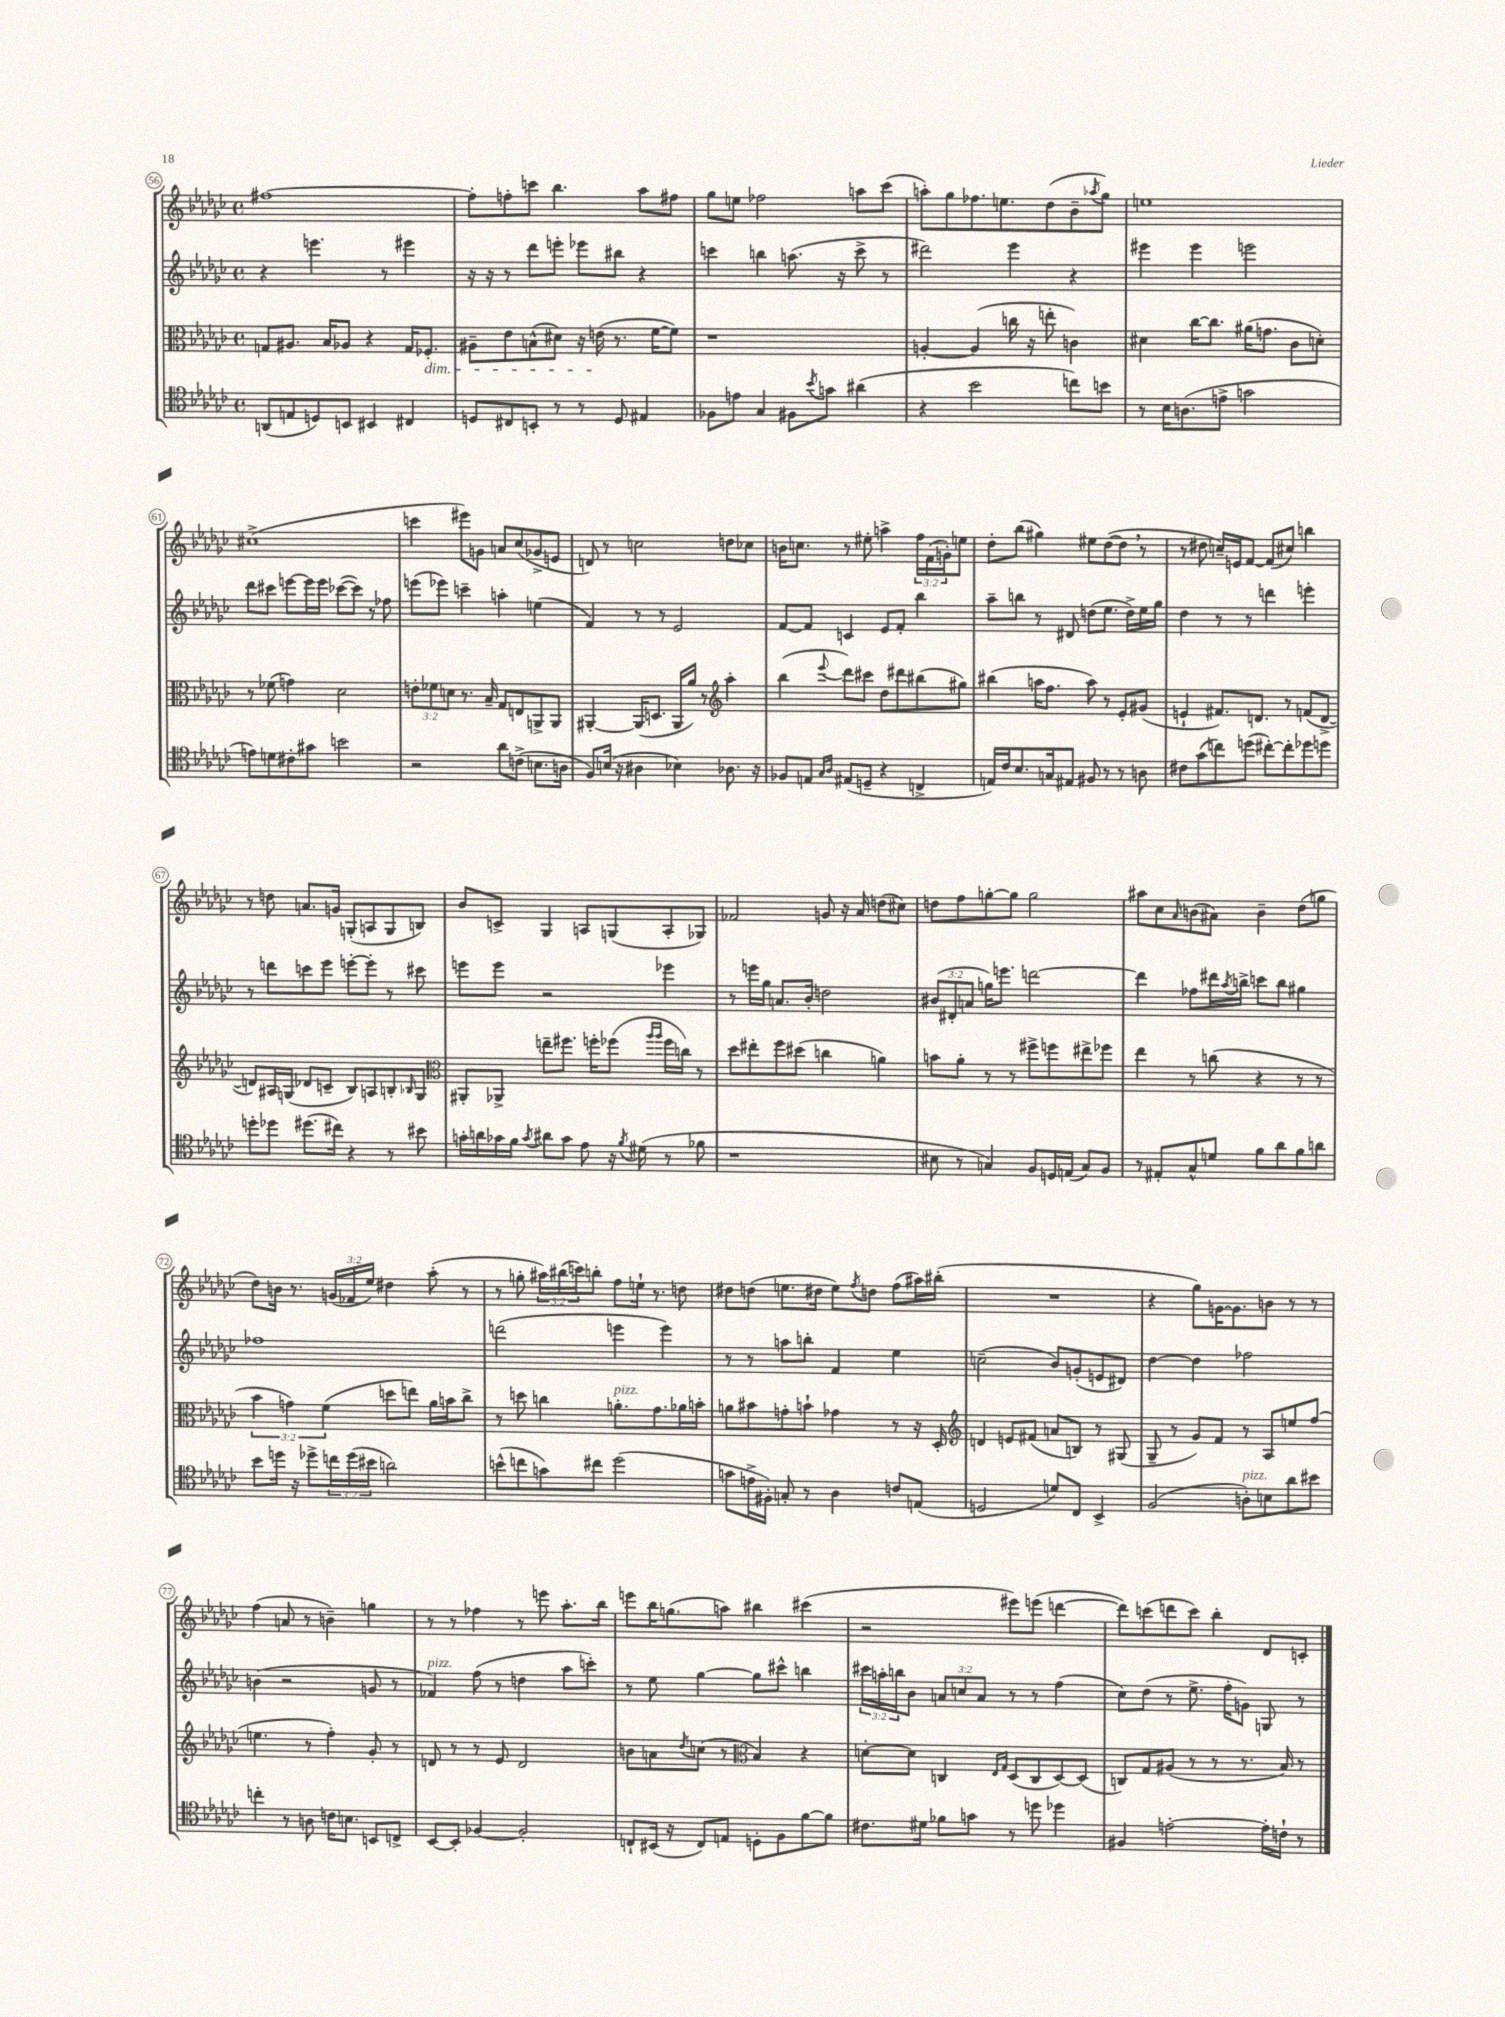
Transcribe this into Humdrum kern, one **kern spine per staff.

**kern	**kern	**kern	**kern
*staff4	*staff3	*staff2	*staff1
*clefC4	*clefC3	*clefG2	*clefG2
*k[b-e-a-d-g-c-]	*k[b-e-a-d-g-c-]	*k[b-e-a-d-g-c-]	*k[b-e-a-d-g-c-]
*M4/4	*M4/4	*M4/4	*M4/4
*met(c)	*met(c)	*met(c)	*met(c)
(8AA	8G	4r	[1ff#
8E	8.A#	.	.
8D)	.	4.eee	.
.	16B-	.	.
8BB	8A-	.	.
4BB#	4r	.	.
.	.	8r	.
4C#	16G	4eee#	.
.	8.F-'	.	.
=	=	=	=
8D	8A#~	16r	8ff#']
.	.	16r	.
8C#	8e-	8r	8ff'
8BB'	(8B^^	8ddd-	8ccc
8r	8d#)	8eee'	4.bb-
8r	16r	8eee-	.
.	(16e	.	.
8D	8.r	8bb#	.
4E#	.	4r	8aa-
.	[16f	.	.
.	8f])	.	8ff#
=	=	=	=
8F-	1r	4ccc	8gg-
8e	.	.	8ee
4G-	.	4bb	2ff-
8F#	.	(8.aa	.
8qb-	.	.	.
8g	.	.	.
.	.	16r	.
(4a#	.	8ccc^	8aa
.	.	8r	(8ccc-
=	=	=	=
4r	[4A'	2ddd#)	8aa')
.	.	.	8gg-
2b-	(4A]	.	8.ff-
.	.	.	8.ee
.	16cc	4eee-	.
.	16r	.	.
.	8ee'	.	(8dd-
8cc)	4c)	4r	8b-~
.	.	.	8qaa-
8b	.	.	8gg-)
=	=	=	=
8r	4d#	4eee#	1ee
16B-	.	.	.
(8.A	.	.	.
.	[16cc-	4eee#	.
.	8.cc-]	.	.
8e^	.	.	.
2g	(16a#	2eee	.
.	8.g	.	.
.	8c-	.	.
.	8d')	.	.
=	=	=	=
8e)	8r	8ddd-	(1cc#^
8d	(8f-	8ccc#	.
8c#'	4g)	[8eee	.
8g#	.	16eee]	.
.	.	16eee	.
2b	2d-	([8ccc-	.
.	.	8ccc-])	.
.	.	8r	.
.	.	8ff-	.
=	=	=	=
2r	12e'	(8eee	4ccc
.	12f-	.	.
.	.	8eee-)	.
.	12d	.	.
.	8.r	4ccc~	8eee#)
.	.	.	8g
.	16B-~	.	.
8a-	8G-	4aa'	8a
(8c^	8E	.	(8cc-
8.B	8AA^	(4ee	8g-^
.	8AA	.	8e
16A	.	.	.
=	=	=	=
8F)	[4AA#'	4f)	8d)
(16B	.	.	8r
16r	.	.	.
4A#	(16AA#]	8r	2cc
.	8.D	.	.
.	.	8r	.
4B-)	16AA#	2e-	.
.	16a-)	.	.
.	8r	.	.
*	*clefG2	*	*
8.A-	4aa-'	.	8dd
.	.	.	8cc-
16r	.	.	.
=	=	=	=
8F-	(4bb-	[8f	16b
.	.	.	8.cc
8E	.	8f]	.
16qqG-	.	.	.
16qqA-	8qqeee-	.	.
(8E#	8ddd-)	4c	8r
8D~	8ccc#	.	8ee#'
4r	8dd-	8e-	4aa^
.	8ddd#	8f'	.
4C^	(8bb#	4bb-	24ff
.	.	.	(24f
.	.	.	24g')
.	8gg#)	.	8ee
=	=	=	=
16E)	(4bb#	8aa-~	8dd-'
16c-	.	.	.
8.B-	.	8bb	(8bb-
.	16aa	8r	4gg#)
16G	8.ff	.	.
8E#	.	8d#	.
8F#	8aa)	(8dd	8ee#
8r	8r	8.ee-	([8dd-
8r	8e-'	.	8dd-]
.	.	16dd^)	.
8A	(8g#	16ee-	8r
.	.	16gg-	.
=	=	=	=
8c#	4e`	4dd-	8r
(8g-	.	.	8dd#
8cc)	8.f#)	8r	16cc~)
.	.	.	16e
(8dd	.	8r	[8f
.	8.d	.	.
[8cc#')	.	4ddd	(8f]
8cc#']	8r	.	8cc#)
8dd-	(8f	4eee'	4bb
8dd	[8d^	.	.
=	=	=	=
8dd'	8d])	8r	8r
8dd-	16A#	8ddd	8dd
.	(16G	.	.
(8.dd#	8d-	8ccc	8.a
.	8c~	8eee-	.
16cc#)	.	.	16g
4r	8B-)	[8eee'	(8G'
.	8A	8eee']	8A
8r	8B'	8r	8G
.	16qqB-	.	.
8b#	8G	8ccc#	8B)
=	=	=	=
*	*clefC3	*	*
16g'	8AA#'	8eee	8b-
16a	.	.	.
16g-	8AA-^	8eee	8c^
16f	.	.	.
8qg-	.	.	.
8a#	8ee~	2r	4G-
8g-	8.ff#	.	.
8e-	.	.	8A
.	16ff'	.	.
16r	(8ff-	.	(8G
8qf	.	.	.
(16d#	.	.	.
.	16qqaa-	.	.
.	16qqaa-	.	.
8r	16ff-	4eee-	8A'
.	16cc)	.	.
8f-	8r	.	8G-)
=	=	=	=
1r	8dd-	8r	2f-
.	8ee#'	16eee	.
.	.	16gg-	.
.	8ff	8.a	.
.	(8dd#	.	.
.	.	16b-'	.
.	4cc	2dd	8g
.	.	.	16r
.	.	.	16a-
.	4a)	.	(8dd
.	.	.	8cc#)
=	=	=	=
8B#	8b	(12b#	8dd
.	.	12d#'	.
8r	8a-'	.	8ff
.	.	12a	.
4G)	8r	16gg)	[8gg'
.	.	8.eee	.
.	8r	.	8gg]
8F	8ff#^	[2ddd	2gg
16D	8ff	.	.
(16E	.	.	.
8G)	8ee#^	.	.
8F	8ff-	.	.
=	=	=	=
8r	4ee-	4ddd]	8aa#
8E#'	.	.	8cc-
.	.	.	16qqa-
8G-^^	8r	8ff-	(8b
8d	(8cc	16ddd#	8a#)
.	.	8qaa-	.
.	.	16bb^	.
8f	4r	8ccc	4b~
8a-	.	8bb	.
8f	8r	4gg#	(8dd-
8a	8r	.	8gg
=	=	=	=
8b-	6b-	1ff-	8dd-)
16dd	.	.	16b
.	6g)	.	.
16r	.	.	8.r
8dd-^	.	.	.
.	(6f	.	.
24cc	.	.	(24g
(24dd-	.	.	24f-
24b#	.	.	24ee-)
2a)	8dd	.	4dd#
.	8ee)	.	.
.	16a-	.	(8aa-'
.	16b	.	.
.	8cc-^	.	8r
=	=	=	=
(8b^^	8r	(2ddd	8r
8cc	8dd	.	8gg'
8g)	4cc	.	24aa#)
.	.	.	(24bb#
.	.	.	24ccc)
8cc#	.	.	8bb'
(2dd-	8.a'	4eee	8ff
.	.	.	16ee`
.	8.g-	.	8.r
.	.	4eee)	.
.	16a-	.	8dd
.	16b'	.	.
=	=	=	=
8g	8a	8r	8dd#
16e^	8b#	8r	(8dd
16F#')	.	.	.
8G'	8g'	8aa	8.ee
8r	8b`	8bb'	.
.	.	.	16dd#
4A-	4g-	4f	8ee)
.	.	.	8qff
.	.	.	8dd
8c	8r	4ee-	(8ff
(8E	16r	.	16aa#)
.	16D-'	.	(16bb#'
=	=	=	=
*	*clefG2	*	*
2D	4d	(2cc~	1r
.	8e	.	.
.	(8f#	.	.
8d)	8a	8b-)	.
8C-	8B)	(8g'	.
4BB-^	8r	8e	.
.	(8G#	8d#)	.
=	=	=	=
(2F	8G-~	[4dd-	4r
.	8r	.	.
.	8g-)	4dd-]	8gg-)
.	8f	.	[16g
.	.	.	8.g]
8A')	8r	2ff-	.
8B	8A-	.	8b
8a-	8ee	.	8r
8b#	(8ff	.	8r
=	=	=	=
4cc'	4.ee	(4b	(4ff
8r	.	2r	8a
8A	8r	.	8r
16c	4ff')	.	4b~)
8.B	.	.	.
8BB	8g-'	8g	4gg
8C^	8r	8r	.
=	=	=	=
[8BB-	8d	4f-)	8r
8BB-']	8r	.	8r
[4F-	8r	(8ff	4ff-
.	8e-	8r	.
2F-']	2d	4dd	8r
.	.	.	8eee
.	.	8aa-	8.aa-'
.	.	8ccc')	.
.	.	.	16bb-
=	=	=	=
8C`	8b	8r	8eee
(16BB#	8a	8ee-	16bb-
16r	.	.	(8.gg
.	8qdd-	.	.
8C)	(8cc	[4gg-	.
8E	8r	.	8aa)
*	*clefC3	*	*
8D'	4B-)	8gg-]	4bb#
8F	.	8ccc#^^	.
[8f	4r	4bb	(4ccc#
8f]	.	.	.
=	=	=	=
8.c#	[8d'	24ccc#	2r
.	.	24aa'	.
.	.	24bb	.
.	8d]	8b-	.
16d#	.	.	.
8f-	4C	12a	.
.	.	12cc	.
8g	.	.	.
.	.	12a	.
.	16qqE-	.	.
.	16qqG-	.	.
8r	(8D-	8r	8eee#)
8dd	8C	8r	(8eee
4dd-	[8D-)	(4ff	[4ddd
.	(8D-]	.	.
=	=	=	=
4F#	8C)	8cc-)	8ddd])
.	8G-	(8dd-	(8ccc
[2e'	(8A#	8r	8ddd
.	8r	8.ee-^	8ccc)
.	8r	.	4bb-'
.	.	16ff'	.
.	8.r	8g)	.
16e']	.	8G	8d-
16c`	16B-)	.	.
8r	8r	8r	8c'
==	==	==	==
*-	*-	*-	*-
